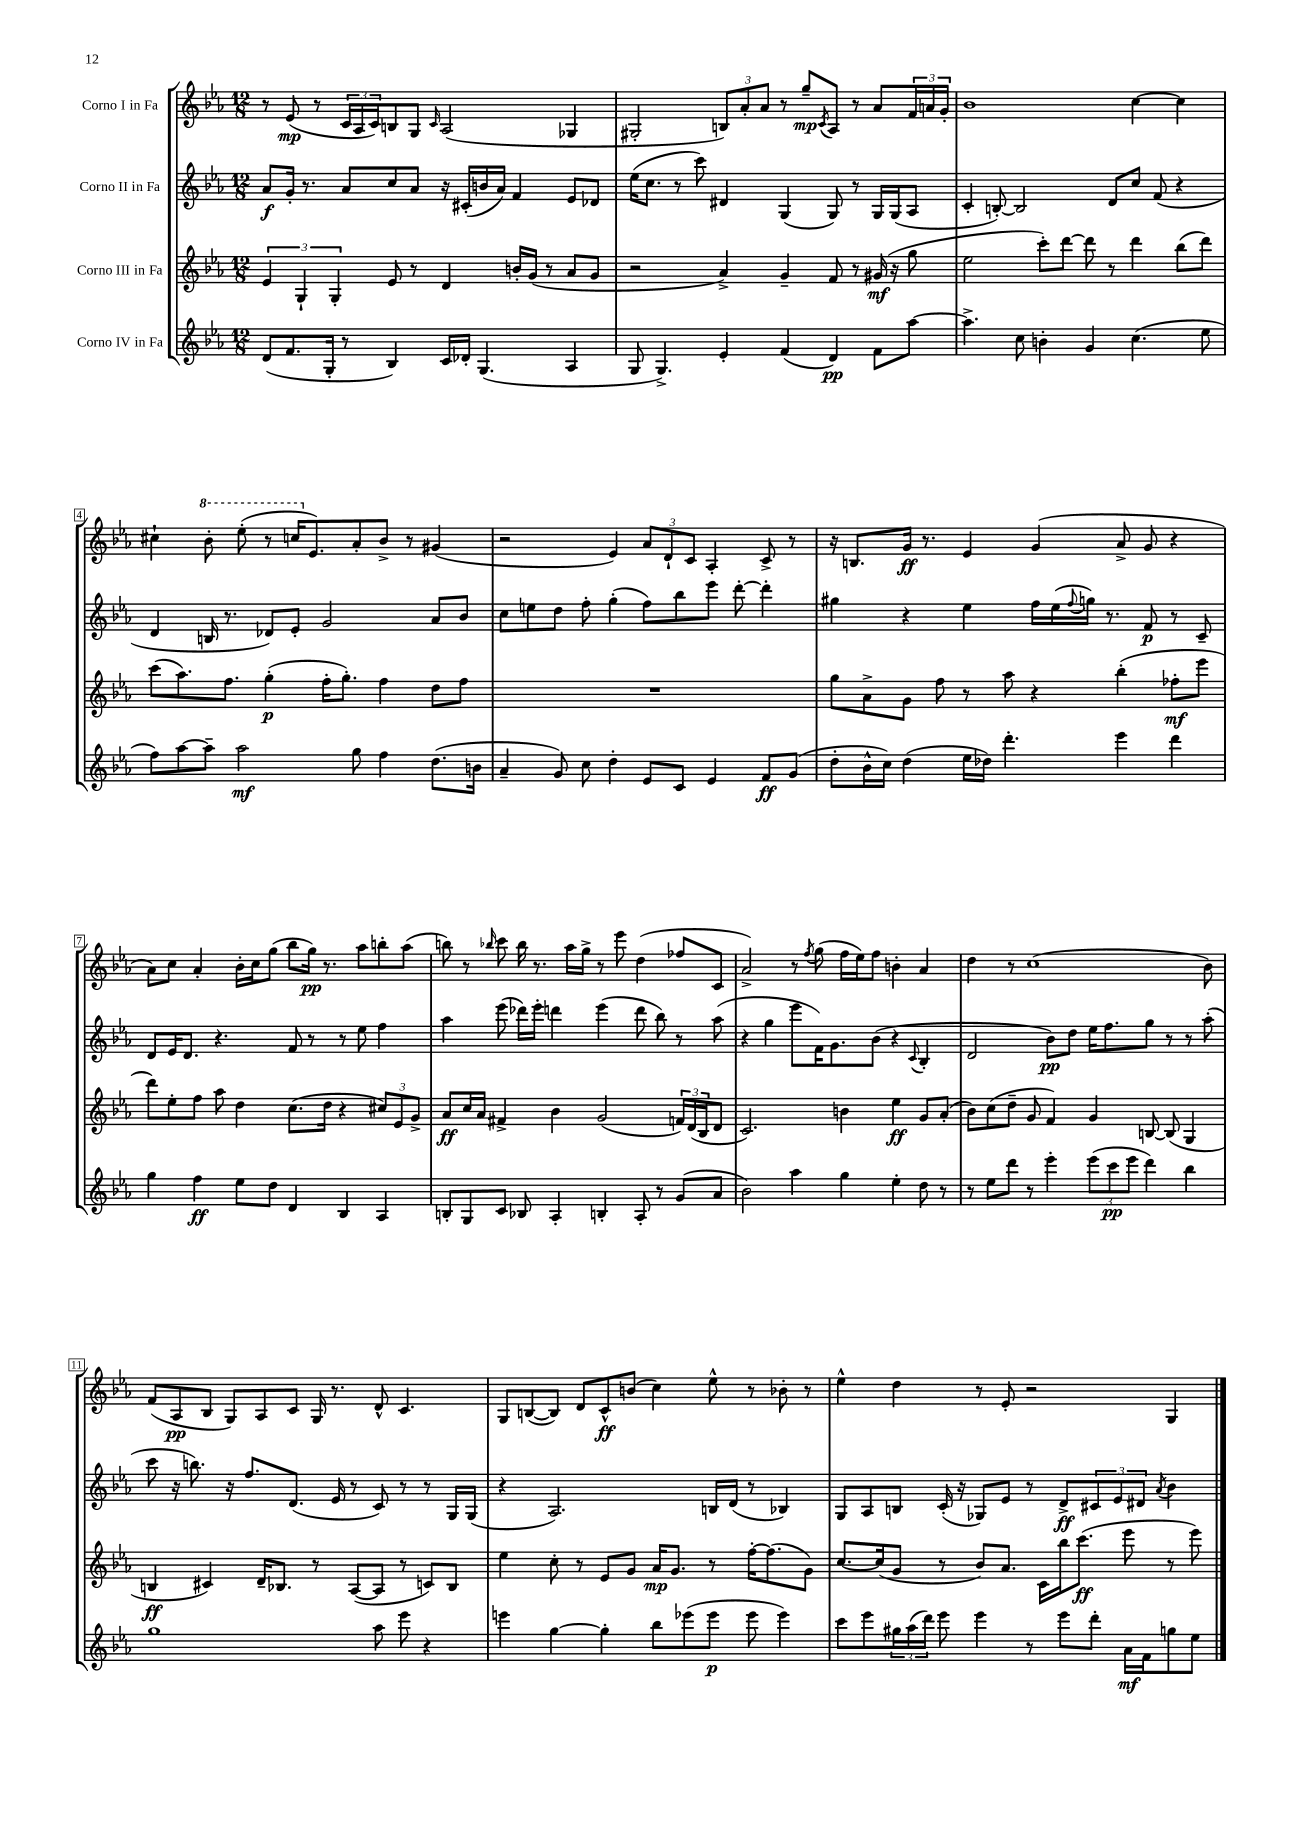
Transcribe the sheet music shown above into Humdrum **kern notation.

**kern	**kern	**kern	**kern
*staff4	*staff3	*staff2	*staff1
*clefG2	*clefG2	*clefG2	*clefG2
*k[b-e-a-]	*k[b-e-a-]	*k[b-e-a-]	*k[b-e-a-]
*M12/8	*M12/8	*M12/8	*M12/8
(8d	6e-	8a-	8r
8.f	.	16g'	(8e-
.	6G`	.	.
.	.	8.r	.
.	.	.	8r
16G'	.	.	.
.	6G'	.	.
8r	.	8a-	24c
.	.	.	24A-
.	.	.	24c)
4B-)	8e-	8cc	8B
.	8r	8a-	8G
.	.	.	16qqc
16c	4d	16r	(2A-
16d-'	.	(16c#'	.
(4.G	.	16b	.
.	.	16a-)	.
.	16b'	4f	.
.	(16g	.	.
.	8r	.	.
4A-	8a-	8e-	4G-
.	8g	8d-	.
=	=	=	=
8G	2r	(16ee-	2G#'
.	.	8.cc	.
4.G^)	.	.	.
.	.	8r	.
.	.	8ccc)	.
4e-'	4a-^)	4d#	12B)
.	.	.	12a-'
.	.	.	12a-
(4f	4g~	(4G	8r
.	.	.	8gg~
.	.	.	8qc
4d)	8f	8G)	8A-
.	8r	8r	8r
8f	(16g#	16G	8a-
.	16r	(16G	.
[8aa-	8gg	8A-	24f
.	.	.	24a
.	.	.	24g'
=	=	=	=
4.aa-^]	2ee-	4c'	1b-
.	.	[8B')	.
8cc	.	2B]	.
4b'	8ccc')	.	.
.	[8ddd	.	.
4g	8ddd]	.	.
.	8r	8d	.
(4.cc	4ddd	8cc	[4cc
.	.	(8f	.
.	(8bb-	4r	4cc]
8ee-	8ddd)	.	.
=	=	=	=
8ff)	(8ccc	4d	4cc#`
[8aa-	8.aa-)	.	.
8aa-~]	.	16B	8bb-'
.	8.ff	8.r	.
2aa-	.	.	(8eee-'
.	(4gg'	8d-)	8r
.	.	8e-'	16ccc
.	.	.	8.e-)
.	16ff'	2g	.
.	8.gg')	.	.
8gg	.	.	8a-'
4ff	4ff	.	8b-^
.	.	.	8r
(8.dd	8dd	8a-	(4g#
.	8ff	8b-	.
16b	.	.	.
=	=	=	=
4a-~	1.r	8cc	2r
.	.	8ee	.
8g)	.	8dd	.
8cc	.	8ff'	.
4dd'	.	(4gg'	4e-)
8e-	.	8ff)	12a-
.	.	.	12d`
8c	.	8bb-	.
.	.	.	12c
4e-	.	8eee-	4A-'
.	.	[8ddd'	.
8f	.	4ddd']	8c^
(8g	.	.	8r
=	=	=	=
8dd'	8gg	4gg#	16r
.	.	.	8.B
16b-^^	8a-^	.	.
16cc)	.	.	.
(4dd	8g	4r	16g
.	.	.	8.r
.	8ff	.	.
16ee-	8r	4ee-	4e-
16dd-)	.	.	.
4.ddd'	8aa-	.	.
.	4r	16ff	(4g
.	.	(16ee-	.
.	.	8qqff	.
.	.	16gg)	.
.	.	8.r	.
4eee-	(4bb-'	.	8a-^
.	.	8f	8g
4ddd	8ff-'	8r	4r
.	8eee-	8c~	.
=	=	=	=
4gg	8ddd)	8d	8a-)
.	8ee-'	16e-	8cc
.	.	8.d	.
4ff	8ff	.	4a-'
.	8aa-	4.r	.
8ee-	4dd	.	16b-'
.	.	.	16cc
8dd	.	.	(8gg
4d	(8.cc	8f	8bb-
.	.	8r	16gg)
.	16dd	.	8.r
4B-	4r	8r	.
.	.	8ee-	8aa-
4A-	12cc#)	4ff	8bb'
.	12e-	.	.
.	.	.	(8aa-
.	12g^	.	.
=	=	=	=
8B'	8a-	4aa-	8bb)
8G	16cc	.	8r
.	16a-	.	.
.	.	.	16qqbb-
8c	4f#^	(8eee-	8ccc
8B-	.	16ddd-)	16bb-
.	.	16eee-'	8.r
4A-'	4b-	4ddd	.
.	.	.	16aa-
.	.	.	16gg^
4B'	(2g	(4eee-	8r
.	.	.	8eee-
8A-'	.	8ddd	(4dd
8r	.	8bb-)	.
(8g	24f)	8r	8ff-
.	(24d	.	.
.	24B-	.	.
8a-	8d	(8aa-	8c
=	=	=	=
2b-)	2.c)	4r	2a-^)
.	.	4gg	.
4aa-	.	8eee-	8r
.	.	.	8qff
.	.	16f)	(8gg
.	.	8.g	.
4gg	4b	.	16ff
.	.	.	16ee-)
.	.	(8b-	8ff
4ee-'	4ee-	4r	4b'
.	.	8qqc	.
8dd	8g	4B-'	4a-
8r	(8a-'	.	.
=	=	=	=
8r	8b-)	2d	4dd
8ee-	(8cc	.	.
8ddd	8dd~	.	8r
8r	8g	.	(1cc
4eee-'	4f)	8b-)	.
.	.	8dd	.
(12eee-	4g	16ee-	.
.	.	8.ff	.
12ccc	.	.	.
12eee-	.	.	.
4ddd)	[8B	8gg	.
.	(8B]	8r	.
4bb-	4G	8r	.
.	.	(8aa-'	8b-)
=	=	=	=
1gg	4B	8ccc	(8f
.	.	16r	8A-
.	.	8.bb)	.
.	4c#)	.	8B-
.	.	16r	8G)
.	.	8.ff	.
.	16d~	.	8A-
.	8.B-	.	.
.	.	(8.d	8c
.	8r	.	16G
.	.	16e-	8.r
.	([8A-	8r	.
8aa-	8A-]	8c)	8d^^
8eee-	8r	8r	4.c
4r	8c)	8r	.
.	8B-	16G	.
.	.	(16G	.
=	=	=	=
4eee	4ee-	4r	8G
.	.	.	([8B
[4gg	8cc'	2.A-)	8B])
.	8r	.	8d
4gg']	8e-	.	8c^^
.	8g	.	(8b
8bb-	16a-	.	4cc)
.	8.g	.	.
(8eee-	.	.	.
8eee-	8r	16B	8ee-^^
.	.	(16d	.
8eee-	[16ff'	8r	8r
.	(8.ff]	.	.
4eee-)	.	4B-)	8b-'
.	8g)	.	8r
=	=	=	=
8ccc	[8.cc	8G	4ee-^^
8eee-	.	8A-	.
.	(16cc]	.	.
24gg#	8g	8B	4dd
(24aa-	.	.	.
24ddd)	.	.	.
8eee-	8r	(16c'	.
.	.	16r	.
4eee-	8b-)	8G-)	8r
.	8.a-	8e-	8e-'
8r	.	8r	2r
.	16c	.	.
8eee-	16bb-	8d^	.
.	(8.ccc	.	.
8ddd'	.	12c#	.
.	.	12e-	.
16a-	8eee-	.	.
.	.	12d#	.
16f	.	.	.
.	.	8qa-	.
8gg	8r	4b-	4G
8ee-	8eee-)	.	.
==	==	==	==
*-	*-	*-	*-
